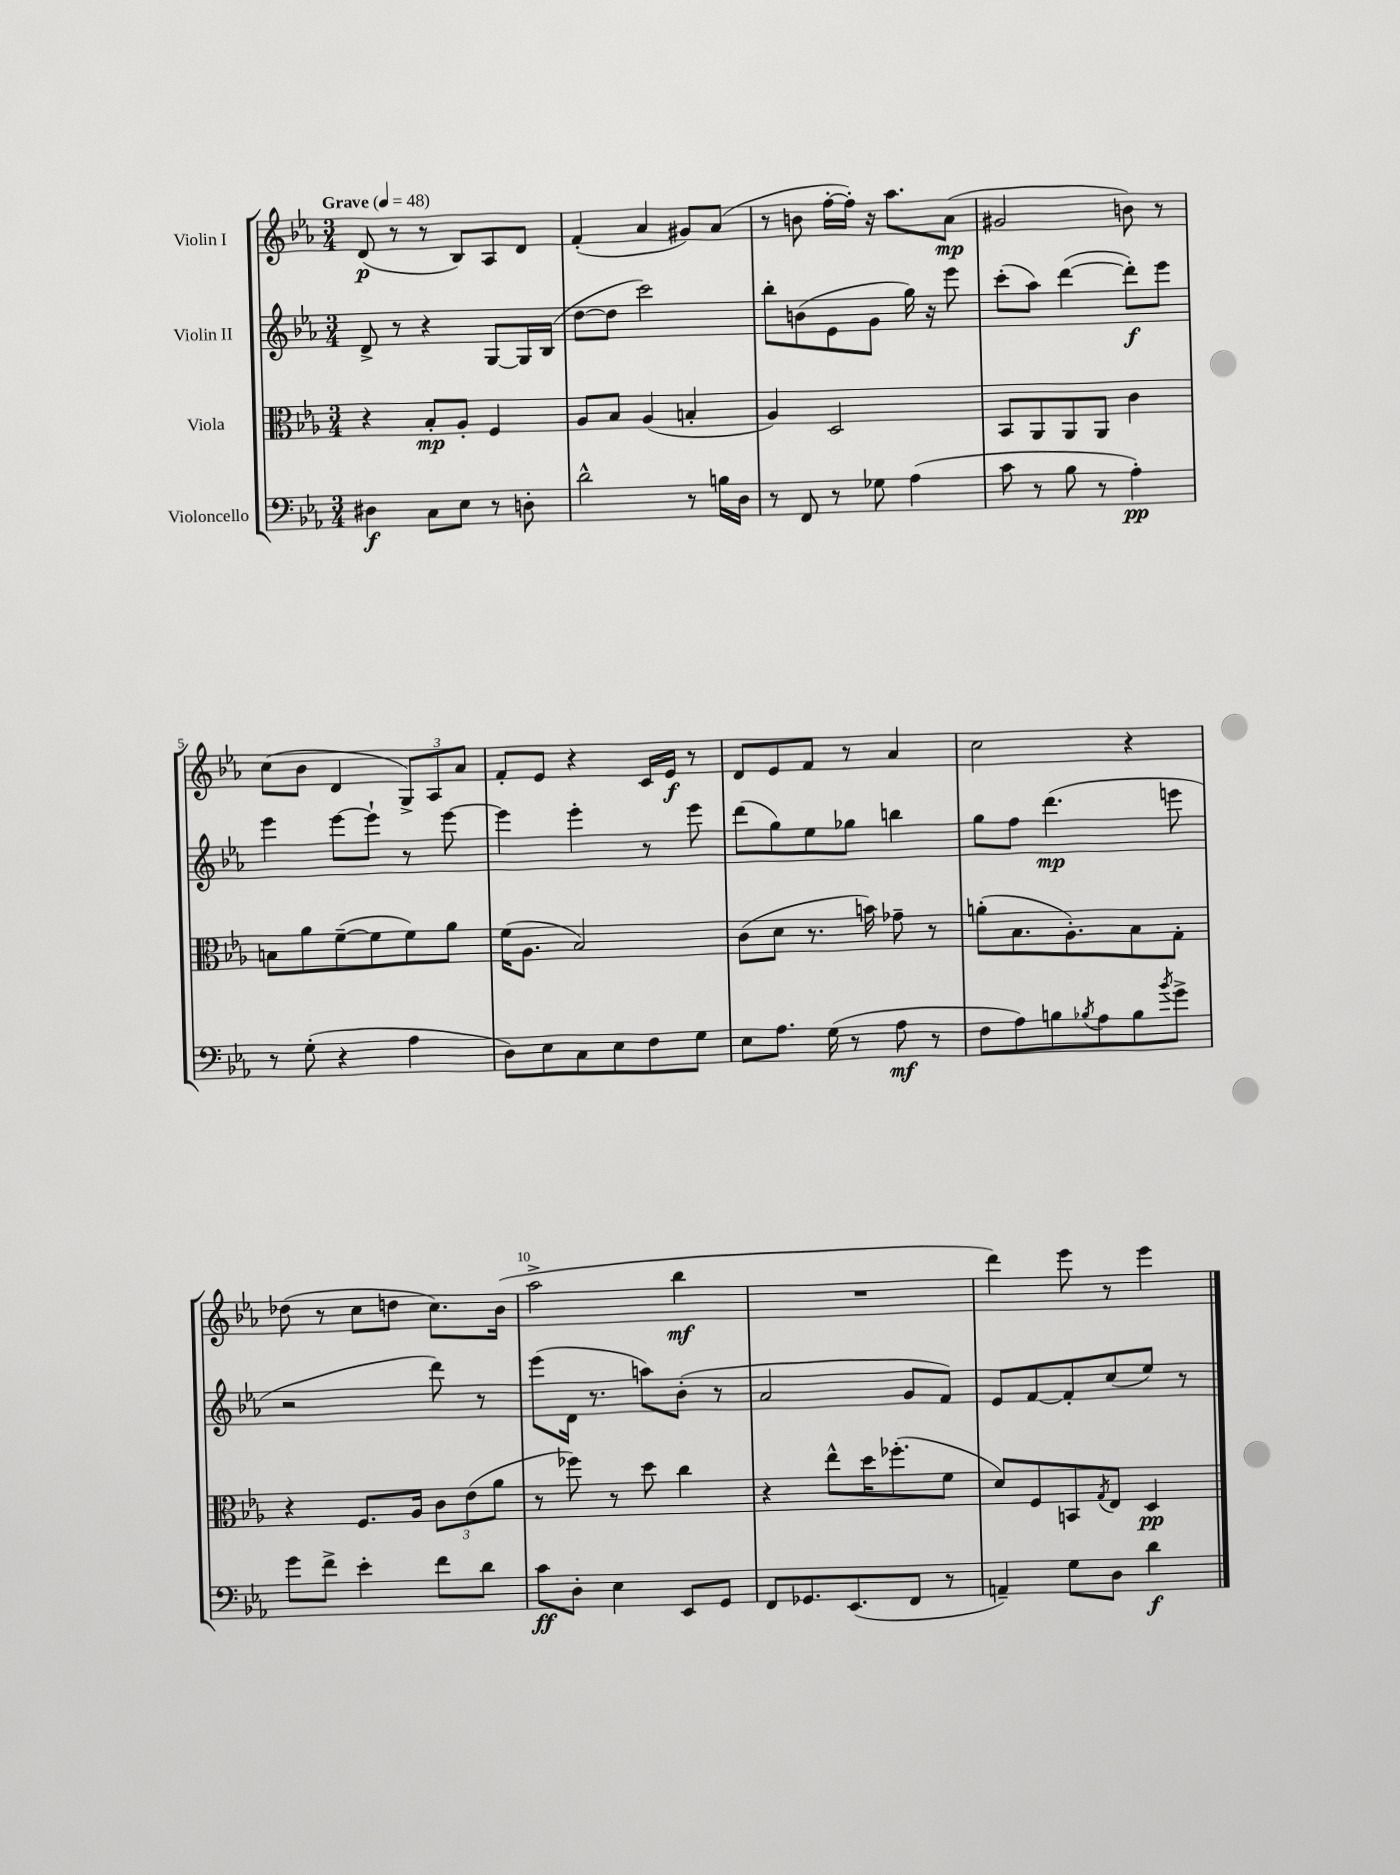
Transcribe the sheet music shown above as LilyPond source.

<<
\new StaffGroup <<
\new Staff = "s0" \with { instrumentName = "Violin I" } {
    \clef treble \key ees \major \numericTimeSignature \time 3/4 \tempo "Grave" 4 = 48
    d'8\p( r8 r8 bes8) aes8 d'8 |
    f'4-.( aes'4 gis'8) aes'8( |
    r8 b'8 f''16~-. f''16-.) r16 aes''8. aes'8\mp( |
    gis'2 b'8) r8 |
    c''8( bes'8 d'4 \tuplet 3/2 { g8->) aes8 aes'8 } |
    f'8-. ees'8 r4 c'16 ees'16\f r8 |
    d'8 ees'8 f'8 r8 aes'4 |
    c''2 r4 |
    des''8( r8 c''8 d''8 c''8.) bes'16( |
    aes''2-> bes''4\mf |
    R2. |
    d'''4) ees'''8 r8 ees'''4 \bar "|." |
}
\new Staff = "s1" \with { instrumentName = "Violin II" } {
    \clef treble \key ees \major \numericTimeSignature \time 3/4
    d'8-> r8 r4 g8~ g16 bes16( |
    d''8~ d''8 c'''2) |
    bes''8-. b'8( ees'8 g'8 g''16) r16 ees'''8 |
    c'''8-.( aes''8) d'''4~( d'''8-.\f) ees'''8 |
    ees'''4 ees'''8~ ees'''8-! r8 ees'''8~ |
    ees'''4 ees'''4-. r8 ees'''8 |
    d'''8( g''8) ees''8 ges''8 b''4 |
    g''8 f''8 d'''4.\mp( e'''8 |
    r2 d'''8) r8 |
    ees'''8( d'16 r8. a''8) bes'8-.( r8 |
    aes'2 g'8 f'8) |
    ees'8 f'8~ f'8-. c''8( ees''8) r8 \bar "|." |
}
\new Staff = "s2" \with { instrumentName = "Viola" } {
    \clef alto \key ees \major \numericTimeSignature \time 3/4
    r4 bes8-.\mp aes8-. f4 |
    aes8 bes8 aes4( b4-. |
    aes4) d2 |
    bes,8 aes,8 aes,8 aes,8 c'4 |
    b8 aes'8 f'8~--( f'8 f'8) aes'8 |
    f'16( aes8. bes2) |
    c'8( d'8 r8. b'16) ges'8-- r8 |
    a'8-.( bes8. aes8.-.) bes8 g8-. |
    r4 f8. aes16 \tuplet 3/2 { c'8 ees'8( aes'8 } |
    r8 fes''8) r8 d''8 c''4 |
    r4 ees''8-^ d''16 fes''8.-.( f'8 |
    d'8) f8 b,8 \acciaccatura { g8 } ees8 d4\pp \bar "|." |
}
\new Staff = "s3" \with { instrumentName = "Violoncello" } {
    \clef bass \key ees \major \numericTimeSignature \time 3/4
    dis4\f c8 ees8 r8 d8-. |
    d'2-^ r8 b16 d16 |
    r8 f,8 r8 ges8 aes4( |
    c'8 r8 bes8 r8 aes4-.\pp) |
    r8 g8-.( r4 aes4 |
    d8) ees8 c8 ees8 f8 g8 |
    ees8 aes8. g16( r8 aes8\mf r8 |
    f8 aes8) b8 \acciaccatura { bes8 } aes8 bes8 \acciaccatura { bes'8 } g'8-> |
    g'8 f'8-> ees'4-. f'8 d'8 |
    c'8\ff d8-. ees4 ees,8 g,8 |
    f,8 ges,8. ees,8.( f,8 r8 |
    a,4--) g8 d8 d'4\f \bar "|." |
}
>>
>>
\layout { \context { \Score \override BarNumber.break-visibility = ##(#f #t #t) barNumberVisibility = #(every-nth-bar-number-visible 5) } }
